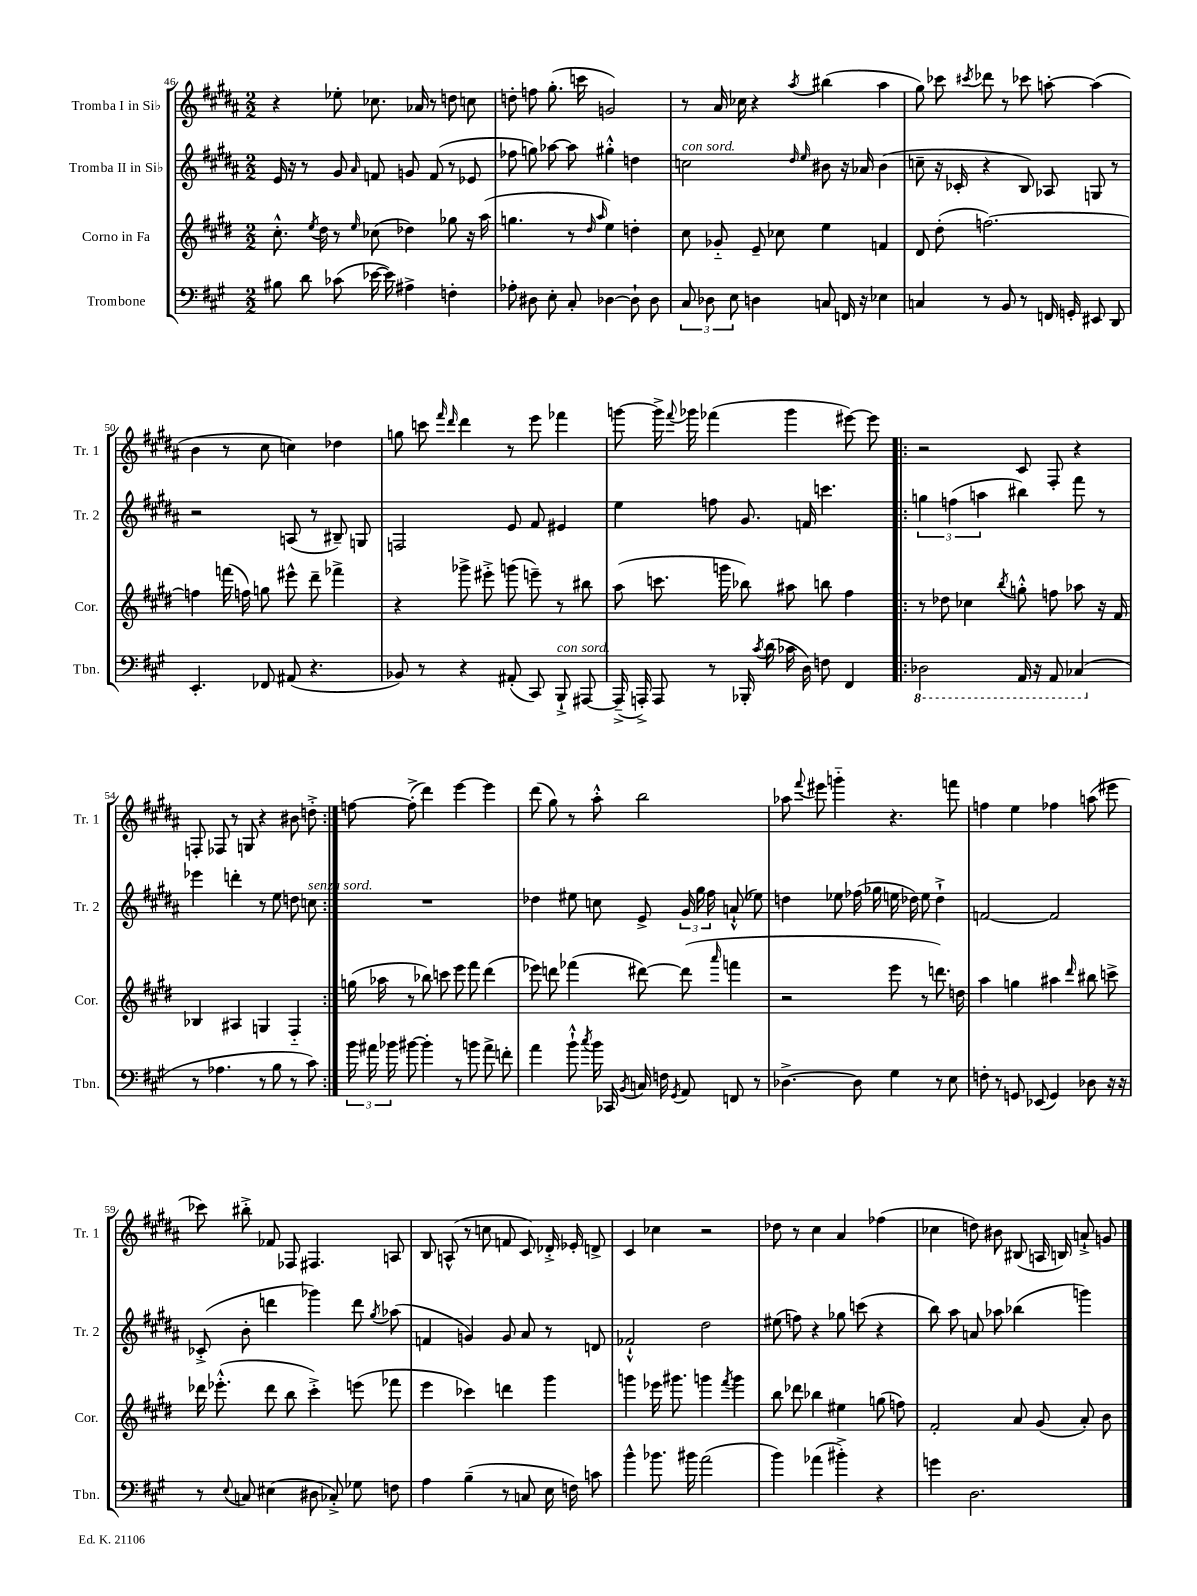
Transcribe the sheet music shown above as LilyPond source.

<<
\new StaffGroup <<
\new Staff = "s0" \with { instrumentName = "Tromba I in Sib" shortInstrumentName = "Tr. 1" } {
    \clef treble \key b \major \numericTimeSignature \time 2/2
    \autoBeamOff r4 ees''8-. ces''8. aes'16 r8 d''8 c''8 |
    d''8-. f''8 gis''8.-.( c'''16 g'2) |
    r8 ais'16 ces''16 r4 \acciaccatura { ais''8 } bis''4( ais''4 |
    gis''8) ces'''8 \acciaccatura { cis'''8 } des'''8 r8 ces'''8 a''8~-. a''4( |
    b'4 r8 cis''8 c''4) des''4 |
    g''8 c'''8 \grace { fis'''16 dis'''16 } dis'''4 r8 e'''8 fes'''4 |
    g'''8~ g'''16-> \appoggiatura { fis'''8 } ges'''16 fes'''4( ges'''4 eis'''8~) eis'''8 |
    \repeat volta 2 { r2 cis'8 fis8-. r4 |
    f8-. fes8 r8 g8 r4 bis'8 d''8-.-> | }
    f''8~ f''8-.->( dis'''4) e'''4~ e'''4 |
    dis'''8( gis''8) r8 ais''8-.-^ b''2 |
    aes''8 \appoggiatura { fis'''8 } eis'''8 g'''4-_ r4. f'''8 |
    f''4 e''4 fes''4 a''8( eis'''8 |
    ces'''8) bis''8-.-> fes'8 fes8 fis4. a8 |
    b8 a8-^( r8 c''8 f'8 cis'8) des'16-.-> ees'16-. d'8-> |
    cis'4 ces''4 r2 |
    des''8 r8 cis''4 ais'4 fes''4( |
    ces''4 d''8) bis'8 bis8( a16 b16) a'8-!-> g'8 \bar "|." |
}
\new Staff = "s1" \with { instrumentName = "Tromba II in Sib" shortInstrumentName = "Tr. 2" } {
    \clef treble \key b \major \numericTimeSignature \time 2/2
    \autoBeamOff e'16 r16 r8 gis'8 \grace { ais'16 } f'8 g'8 f'8( r8 ees'8 |
    fes''8 g''8) aes''8~ aes''8 gis''4-.-^ d''4 |
    c''2^\markup { \italic "con sord." } \grace { dis''16 e''16 } bis'8 r16 aes'16 bis'4( |
    c''8-- r16 ces'16-. r4 b8) aes8 g8 r8 |
    r2 a8( r8 bis8--) g8 |
    f2 e'8 fis'8 eis'4 |
    e''4 f''8 gis'8. f'16 c'''4. |
    \repeat volta 2 { \tuplet 3/2 { g''4 f''4( a''4 } bis''4) fis'''8 r8 |
    ees'''4 d'''4-. r8 e''8 d''8 c''8^\markup { \italic "senza sord." } | }
    R1 |
    des''4 eis''8 c''8 e'8-> \tuplet 3/2 { gis'16 gis''16 fis''16 } a'8-!-^( ees''8) |
    d''4 ees''8 fes''16( ges''16 e''16 des''16) e''8 des''4-!-> |
    f'2~ f'2 |
    ces'8-.->( b'8-. d'''4 ges'''4) d'''8 \acciaccatura { gis''8 } aes''8( |
    f'4 g'4) g'8 ais'8 r8 d'8 |
    fes'2-!-^ dis''2 |
    eis''8( f''8) r4 ges''8 c'''8( r4 |
    b''8) ais''8 a'8 aes''8 bes''4( g'''4) \bar "|." |
}
\new Staff = "s2" \with { instrumentName = "Corno in Fa" shortInstrumentName = "Cor." } {
    \clef treble \key e \major \numericTimeSignature \time 2/2
    \autoBeamOff cis''8.-.-^ \acciaccatura { e''8 } dis''16 r8 \grace { e''16 } ces''8( des''4) ges''8 r16 a''16( |
    g''4. r8 \grace { dis''16 a''16 } e''4) d''4-. |
    cis''8 ges'8-_ e'8-- ces''8 e''4 f'4 |
    dis'8 dis''8-.( f''2.~) |
    f''4 f'''16( f''16) g''8 eis'''8-^ dis'''8-- fes'''4-> |
    r4 ges'''8-> eis'''8-.-> g'''8( e'''8--) r8 bis''8 |
    a''8( c'''8. g'''16 bes''8) ais''8 b''8 fis''4 |
    \repeat volta 2 { r8 des''8 ces''4 \acciaccatura { b''8 } g''8-.-^ f''8 aes''8 r16 fis'16 |
    bes4 ais4 g4 fis4-_ | }
    g''16( aes''16 r8 bes''8) c'''8 e'''8 fis'''8 dis'''4( |
    ees'''8) d'''8 fes'''4( dis'''8~) dis'''8( \grace { a'''16 } f'''4 |
    r2 e'''8 r8 d'''8.) d''16 |
    a''4 g''4 ais''4 \grace { dis'''16 } bis''8 c'''8-> |
    des'''16 ees'''8.-.-^( des'''8 b''8 cis'''4-.->) e'''8( fes'''8 |
    e'''4 ces'''4) d'''4 gis'''4 |
    g'''4 ees'''16 gis'''8. g'''4 \acciaccatura { fis'''8 } g'''4 |
    b''8 des'''8 bes''4 eis''4 g''8( f''8) |
    fis'2-. a'8 gis'8( a'8-.) b'8 \bar "|." |
}
\new Staff = "s3" \with { instrumentName = "Trombone" shortInstrumentName = "Tbn." } {
    \clef bass \key a \major \numericTimeSignature \time 2/2
    \autoBeamOff bis8 d'8 ces'8( ees'16~ ees'16) ais4-> f4-. |
    aes8-. dis8 e8-. cis8-. des4~ des8-! des8 |
    \tuplet 3/2 { cis8 des8 e8 } d4 c8 f,16 r16 ees4 |
    c4 r8 b,8 r8 f,16 g,16-. eis,8 d,8 |
    e,4.-. fes,8 ais,8( r4. |
    bes,8) r8 r4 ais,8-.( cis,8) b,,8-!->^\markup { \italic "con sord." } ais,,8~ |
    ais,,16--->( a,,16-.->) a,,8 r8 bes,,16-. \acciaccatura { cis'8 } d'16( ces'16 d16) f8 fis,4 |
    \repeat volta 2 { \ottava #-1 des,2 a,,16 r16 a,,8 ces,4( \ottava #0 |
    r8 aes4. r8 b8 r8 cis'8) | }
    \tuplet 3/2 { b'16 ais'16 bes'16 } bis'8~ bis'4-. r8 b'8 ais'8-> f'8-. |
    a'4 b'8-!-^ \acciaccatura { cis''8 } b'16 ces,16 \acciaccatura { b,8 } c16 f16 \acciaccatura { gis,8 } a,8 f,8 r8 |
    des4.~-> des8 gis4 r8 e8 |
    f8-. r8 g,8 ees,8( g,4) des8 r16 r16 |
    r8 \appoggiatura { e8 } c8 eis4( dis8 ces8-.->) ges8 f8 |
    a4 b4--( r8 c8 e16 f16) c'8 |
    b'4-^ bes'8. bis'16 a'2( |
    b'4) aes'4( bis'4-.->) r4 |
    g'4 d2. \bar "|." |
}
>>
>>
\layout { \context { \Score currentBarNumber = #46 } }
